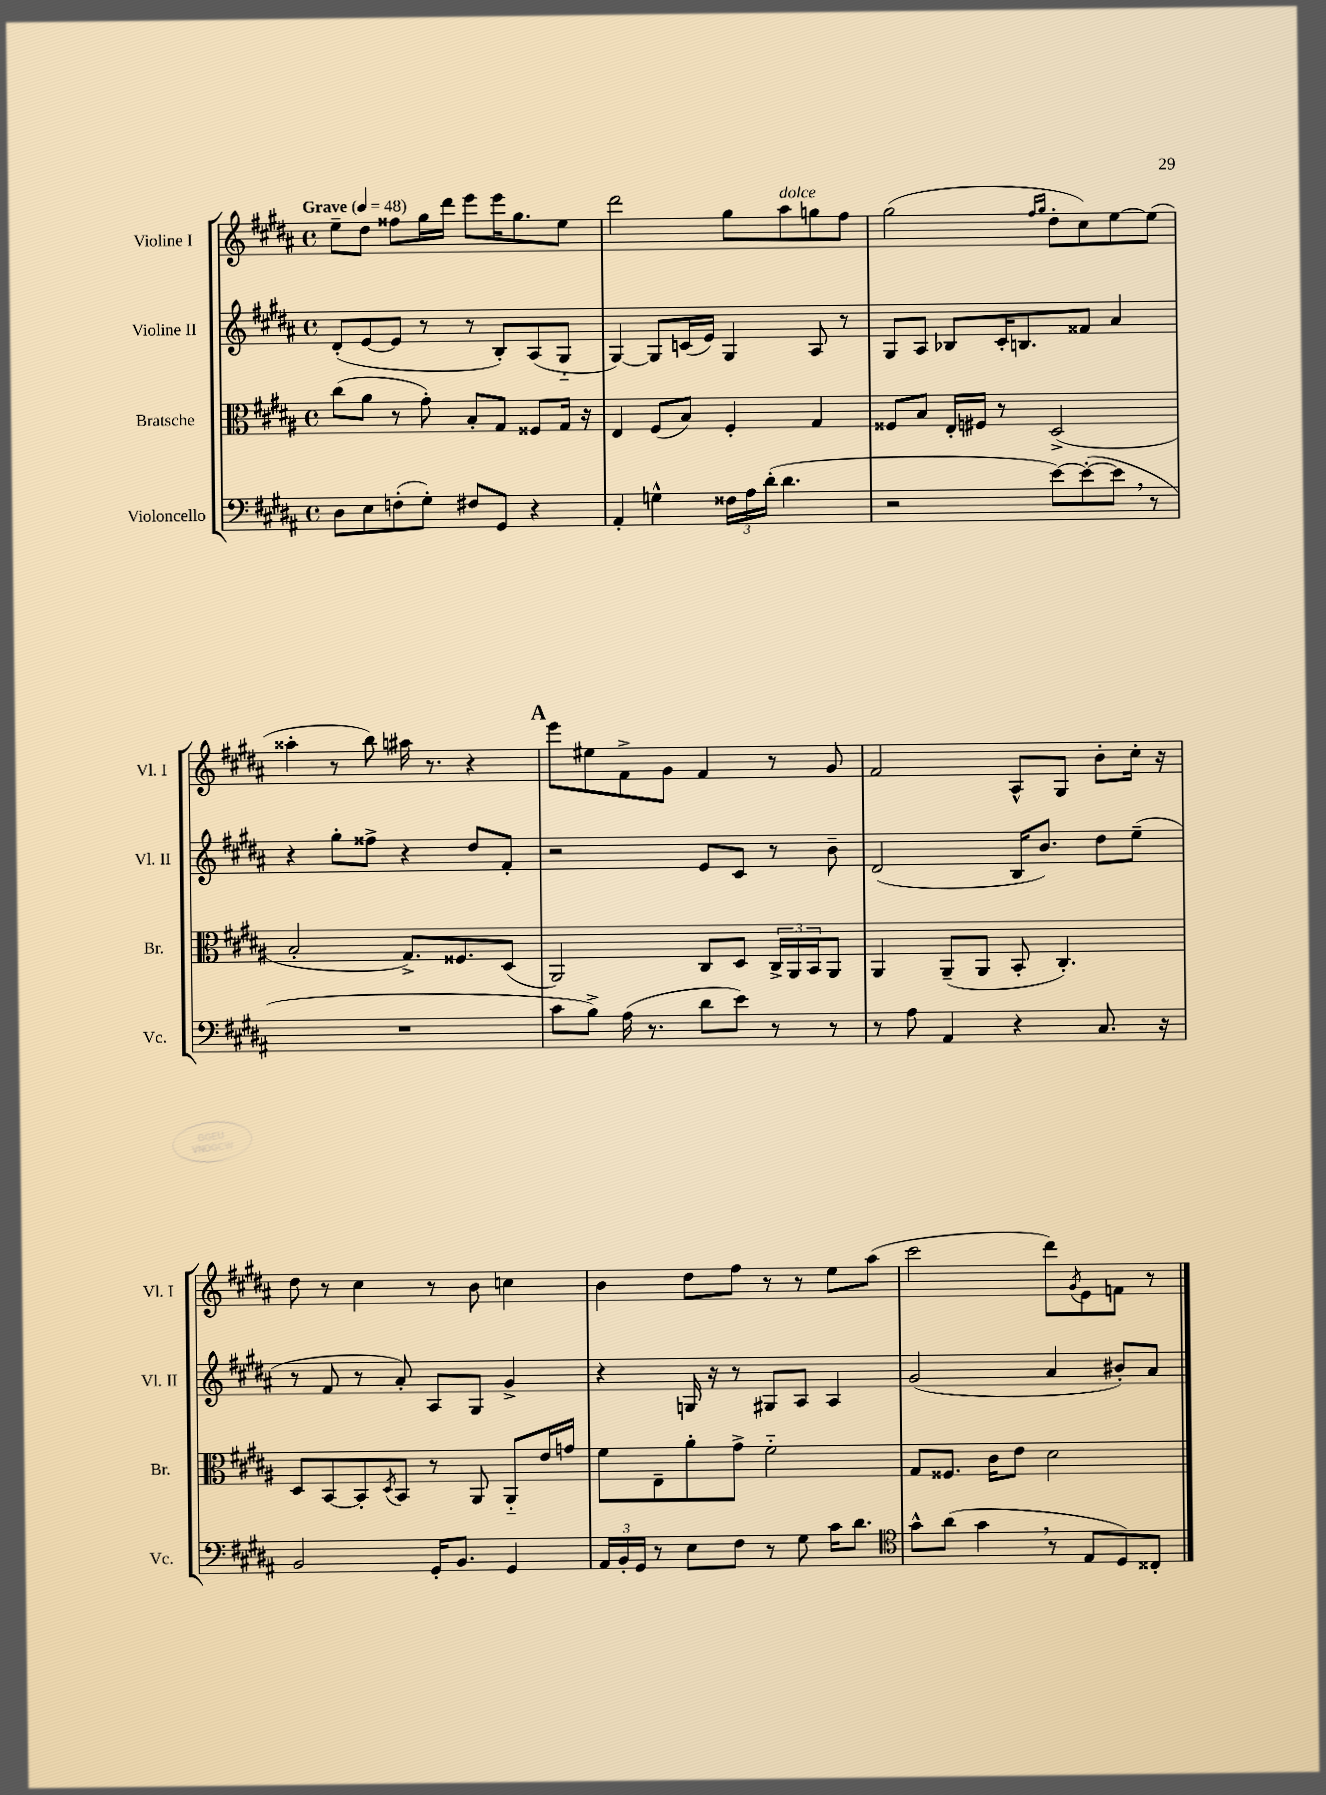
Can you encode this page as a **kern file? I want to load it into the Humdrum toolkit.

**kern	**kern	**kern	**kern
*part4	*part3	*part2	*part1
*staff4	*staff3	*staff2	*staff1
*I"Violoncello	*I"Bratsche	*I"Violine II	*I"Violine I
*I'Vc.	*I'Br.	*I'Vl. II	*I'Vl. I
*clefF4	*clefC3	*clefG2	*clefG2
*k[f#c#g#d#a#]	*k[f#c#g#d#a#]	*k[f#c#g#d#a#]	*k[f#c#g#d#a#]
*M4/4	*M4/4	*M4/4	*M4/4
*met(c)	*met(c)	*met(c)	*met(c)
*MM48	*MM48	*MM48	*MM48
=1	=1	=1	=1
!	!	!	!LO:TX:a:B:t=Grave
8D#\L	(8cc#\L	(8d#'/L	8ee~\L
8E\	8a#\J	[8e/	8dd#\J
(8Fn'\	8r	8e/J]	8ff##X\L
8G#'\J)	8g#'\)	8r	16gg#\L
.	.	.	16ddd#\JJ
8F#X/L	8B'/L	8r	8eee\L
8GG#/J	8G#/J	8B'/L)	16eee\K
.	.	.	8.gg#\
4r	8F##X/L	(8A#/	.
.	16G#/Jk	8G#/J	8ee\J
.	16r	.	.
=2	=2	=2	=2
4AA#'/	4E/	[4G#/)	2ddd#\
4Gn^^\	(8F#/L	8G#/L]	.
.	8B/J)	(16cn/L	.
.	.	16e/JJ)	.
24F##X\LL	4F#'/	4G#/	8gg#\L
24A#\	.	.	.
(24d#'\JJ	.	.	.
!	!	!	!LO:TX:a:i:t=dolce
4.d#\	.	.	8aa#\
.	4G#/	8A#/	8ggn\
.	.	8r	8ff#\J
=3	=3	=3	=3
2r	8F##X/L	8G#/L	(2gg#\
.	8B/J	8A#/J	.
.	16E'/LL	8B-X/L	.
.	16F#X/JJ	.	.
.	8r	16c#'/K	.
.	.	8.Bn/	.
.	.	.	16qqff#/LL
.	.	.	16qqgg#/JJ
[8e\L)	(2D#^/	.	8dd#'\L
(8e'\_	.	8f##X/J	8cc#\)
8e,\J]	.	4a#/	[8ee\
8r	.	.	(8ee\J]
!!LO:LB:g=z
=4	=4	=4	=4
1r	2B'/	4r	4aa##X'\
.	.	8gg#'\L	8r
.	.	8ff##X^\J	8bb\)
.	8.G#^/L)	4r	16aa#X\
.	.	.	8.r
.	8.F##X/	.	.
.	.	8dd#/L	4r
.	(8D#/J	8f#'/J	.
!!LO:REH:place=s1:t=A
=5	=5	=5	=5
8c#\L	2AA#/)	2r	8eee\L
8B^\J)	.	.	8ee#X\
(16A#\	.	.	8f#^\
8.r	.	.	.
.	.	.	8g#\J
8d#\L	8C#/L	8e/L	4f#/
8e\J)	8D#/J	8c#/J	.
8r	24C#^/LL	8r	8r
.	24AA#/	.	.
.	24BB/J	.	.
8r	8AA#/J	8b~\	8g#/
=6	=6	=6	=6
8r	4AA#/	(2d#/	2f#/
8A#\	.	.	.
4AA#/	(8AA#~/L	.	.
.	8AA#/J	.	.
4r	8BB'/	16B/KL	8A#^^/L
.	.	8.b/J)	.
.	4.C#'/)	.	8G#/J
8.C#/	.	8dd#\L	8b'\L
.	.	(8ee~\J	16cc#'\Jk
16r	.	.	16r
!!LO:LB:g=z
=7	=7	=7	=7
2BB/	8D#/L	8r	8dd#\
.	[8BB/	8f#/	8r
.	8BB'/]	8r	4cc#\
.	8qD#/	.	.
.	8BB/J	8a#'/)	.
16GG#'/KL	8r	8A#/L	8r
8.BB/J	.	.	.
.	8AA#/	8G#/J	8b\
4GG#/	8AA#/L	4g#^/	4ccn\
.	16e/L	.	.
.	16gn/JJ	.	.
=8	=8	=8	=8
24AA#/LL	8f#\L	4r	4b\
24BB'/	.	.	.
24GG#/JJ	.	.	.
8r	8E~\	.	.
8E\L	8a#'\	16Gn/	8dd#\L
.	.	16r	.
8F#\J	8g#^\J	8r	8ff#\J
8r	2f#\	8G#X/L	8r
8G#\	.	8A#/J	8r
16c#\KL	.	4A#/	8ee\L
8.d#\J	.	.	.
.	.	.	(8aa#\J
=9	=9	=9	=9
*clefC4	*	*	*
8g#^^\L	8G#/L	(2g#/	2ccc#\
(8a#\J	8.F##X/J	.	.
4g#,\	.	.	.
.	16c#\KL	.	.
.	8e\J	.	.
8r	2d#\	4a#/	8ddd#\L)
.	.	.	8qg#/
8E/L	.	.	8e\
8D#/)	.	8b#X'/L)	8fn\J
8C##X'/J	.	8a#/J	8r
==	==	==	==
*-	*-	*-	*-
